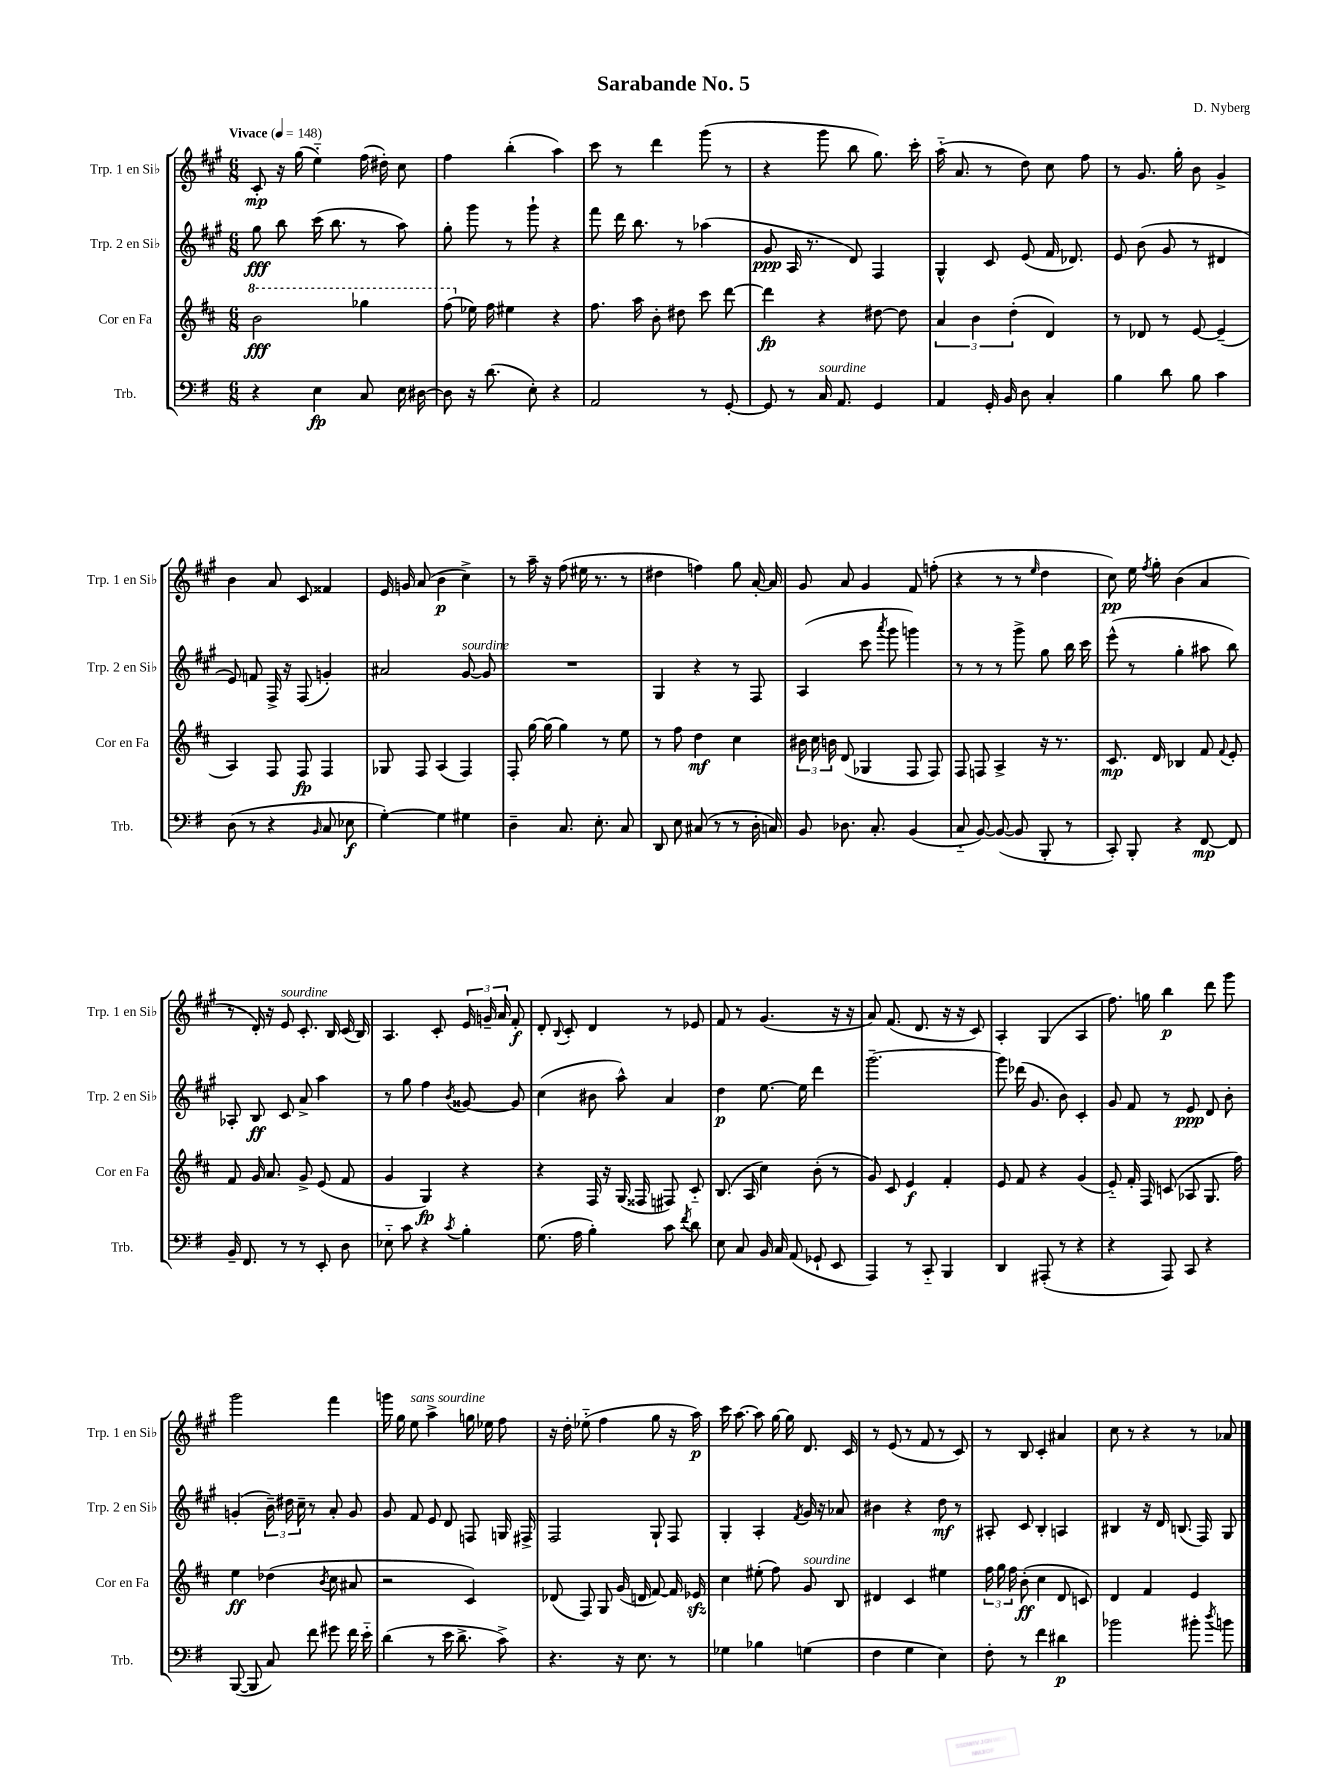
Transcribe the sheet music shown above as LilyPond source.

\header { title = "Sarabande No. 5" composer = "D. Nyberg" }
<<
\new StaffGroup <<
\new Staff = "s0" \with { instrumentName = "Trp. 1 en Sib" shortInstrumentName = "Trp. 1 en Sib" } {
    \clef treble \key a \major \numericTimeSignature \time 6/8 \tempo "Vivace" 4 = 148
    \autoBeamOff cis'8-.\mp r16 gis''16( e''4-_) fis''16( dis''16-.) cis''8 |
    fis''4 b''4-.( a''4) |
    cis'''8 r8 d'''4 gis'''8( r8 |
    r4 gis'''8 b''8 gis''8.) cis'''16-. |
    a''16-_( a'8. r8 d''8) cis''8 fis''8 |
    r8 gis'8. gis''16-. b'8 gis'4-> |
    b'4 a'8 cis'8 fisis'4 |
    e'16 g'16 a'8( b'4\p cis''4->) |
    r8 a''16-- r16 fis''8( eis''16 r8. r8 |
    dis''4 f''4) gis''8 a'16~-. a'16 |
    gis'8 a'8 gis'4 fis'8 f''8-.( |
    r4 r8 r8 \grace { e''16 } d''4 |
    cis''8\pp) e''16 \acciaccatura { fis''8 } gis''16-. b'4( a'4 |
    r8 d'16-.) r16 e'8^\markup { \italic "sourdine" } cis'8.-. b16 cis'16( b16) |
    a4. cis'8-. \tuplet 3/2 { e'16 g'16-- a'16 } fis'8-.\f |
    d'8-. \appoggiatura { b8 } cis'8-. d'4 r8 ees'8 |
    fis'8 r8 gis'4.( r16 r16 |
    a'8) fis'8.( d'8. r16 r16 cis'8) |
    a4-. gis4( a4 |
    fis''8.) g''16 b''4\p d'''8 gis'''8 |
    gis'''2 fis'''4 |
    g'''16 gis''16 e''8^\markup { \italic "sans sourdine" } a''4-> g''16 ees''16 fis''8 |
    r16 d''16-. ees''8-_( fis''4 gis''8 r16 a''16\p) |
    cis'''16 a''8.~ a''8 gis''16~ gis''16 d'8. cis'16 |
    r8 e'8( r8 fis'8 r8 cis'8) |
    r8 b8 cis'4-. ais'4 |
    cis''8 r8 r4 r8 aes'8 \bar "|." |
}
\new Staff = "s1" \with { instrumentName = "Trp. 2 en Sib" shortInstrumentName = "Trp. 2 en Sib" } {
    \clef treble \key a \major \numericTimeSignature \time 6/8
    \autoBeamOff gis''8\fff b''8 cis'''16( b''8. r8 a''8) |
    gis''8-. gis'''8 r8 gis'''8-! r4 |
    fis'''8 d'''16 b''8. r8 aes''4( |
    gis'8\ppp a16 r8. d'8) fis4 |
    gis4-^ cis'8 e'8( fis'16 des'8.) |
    e'8 b'8( gis'8 r8 dis'4 |
    e'8) f'8 fis16-> r16 fis8( g'4-.) |
    ais'2 gis'8~^\markup { \italic "sourdine" } gis'8 |
    R2. |
    gis4 r4 r8 fis8 |
    a4( cis'''8 \acciaccatura { a'''8 } gis'''8 g'''4) |
    r8 r8 r8 gis'''8-> gis''8 b''16 cis'''16 |
    e'''8-^( r8 gis''4-. ais''8 b''8) |
    aes8-. b8\ff cis'8 a'8-> a''4 |
    r8 gis''8 fis''4 \acciaccatura { b'8 } gisis'8~ gisis'8 |
    cis''4( bis'8 a''8-^) a'4 |
    d''4\p e''8.~ e''16 d'''4 |
    gis'''2.~-- |
    gis'''8 des'''16( gis'8. b'8) cis'4-. |
    gis'8 fis'8 r8 e'8\ppp d'8 b'8-. |
    g'4-.( \tuplet 3/2 { b'16--) dis''16 cis''16-- } r8 a'8-. g'8 |
    gis'8 fis'8 e'8 d'8 f8 g16 fis16-> |
    fis2 gis8-! fis8 |
    gis4-. a4-. \acciaccatura { fis'8 } gis'16 r16 aes'8 |
    bis'4 r4 d''8\mf r8 |
    ais8-. cis'8 b4-. a4 |
    bis4 r16 d'16 b8.( fis16) gis8 \bar "|." |
}
\new Staff = "s2" \with { instrumentName = "Cor en Fa" shortInstrumentName = "Cor en Fa" } {
    \clef treble \key d \major \numericTimeSignature \time 6/8
    \autoBeamOff \ottava #1 b''2\fff ges'''4 |
    fis'''8( \ottava #0 ees''16) fis''16 eis''4 r4 |
    fis''8. a''16 b'8-. dis''8 cis'''8 d'''8~ |
    d'''4\fp r4 dis''8~ dis''8 |
    \tuplet 3/2 { a'4 b'4 d''4-.( } d'4) |
    r8 des'8 r8 e'8~ e'4--( |
    a4) fis8 fis8\fp fis4 |
    ges8 fis8 a4( fis4) |
    fis8-. g''16~ g''16( g''4) r8 e''8 |
    r8 fis''8 d''4\mf cis''4 |
    \tuplet 3/2 { bis'16 cis''16 b'16 } d'8( ges4 fis8 fis8) |
    fis8 f8 a4-> r16 r8. |
    cis'8.\mp d'16 bes4 fis'8 \appoggiatura { fis'8 } e'8-. |
    fis'8 g'16 a'8. g'8-> e'8( fis'8 |
    g'4 g4\fp) r4 |
    r4 fis16 r16 g16( fisis16 fis8) cis'8-_ |
    b8.( a16 cis''4) b'8-.( r8 |
    g'8) cis'8 e'4\f fis'4-. |
    e'8 fis'8 r4 g'4( |
    e'8-_) fis'16-. fis16 c'8( aes8 g8. fis''16) |
    e''4\ff des''4( \acciaccatura { b'8 } cis''8 ais'8 |
    r2 cis'4) |
    des'8( fis8) g8 g'16( d'16 fis'8~) fis'16 ees'16\sfz |
    cis''4 eis''8-.( fis''8) g'8^\markup { \italic "sourdine" } b8 |
    dis'4 cis'4 eis''4 |
    \tuplet 3/2 { fis''16 g''16 fis''16 } b'8-.\ff( cis''4 d'8 c'8) |
    d'4 fis'4 e'4 \bar "|." |
}
\new Staff = "s3" \with { instrumentName = "Trb." shortInstrumentName = "Trb." } {
    \clef bass \key g \major \numericTimeSignature \time 6/8
    \autoBeamOff r4 e4\fp c8 e16 dis16~ |
    dis8 r16 d'8.( e8-.) r4 |
    a,2 r8 g,8~-. |
    g,8 r8 c16^\markup { \italic "sourdine" } a,8. g,4 |
    a,4 g,16-. b,16 d8 c4-. |
    b4 d'8 b8 c'4 |
    d8( r8 r4 \grace { b,16 } c8 ees8\f |
    g4~-.) g4 gis4 |
    d4-- c8. e8.-. c8 |
    d,8 e8 cis8( r8 r8 d16-. c16) |
    b,8 des8. c8.-. b,4( |
    c8-_ b,8~) b,8~( b,8 b,,8-. r8 |
    c,8-.) b,,8-. r4 fis,8~\mp fis,8 |
    b,16-- fis,8. r8 r8 e,8-. d8 |
    ees8-_ c'8 r4 \acciaccatura { c'8 } b4-. |
    g8.( a16 b4-.) c'8 \acciaccatura { fis'8 } d'8 |
    e8 c8 b,16 c16 a,8( ges,8-! e,8 |
    a,,4) r8 c,8-_ b,,4 |
    d,4 ais,,8-.( r8 r4 |
    r4 a,,8) c,8 r4 |
    b,,8~( b,,8 c8) fis'8 gis'8 fis'16 e'16-_ |
    d'4( r8 e'16 d'8.-> c'8->) |
    r4. r16 e8. r8 |
    ges4 bes4 g4( |
    fis4 g4 e4) |
    fis8-. r8 fis'4 dis'4\p |
    bes'2 bis'8-. \acciaccatura { d''8 } b'8 \bar "|." |
}
>>
>>
\layout { \context { \Score \remove "Bar_number_engraver" } }
